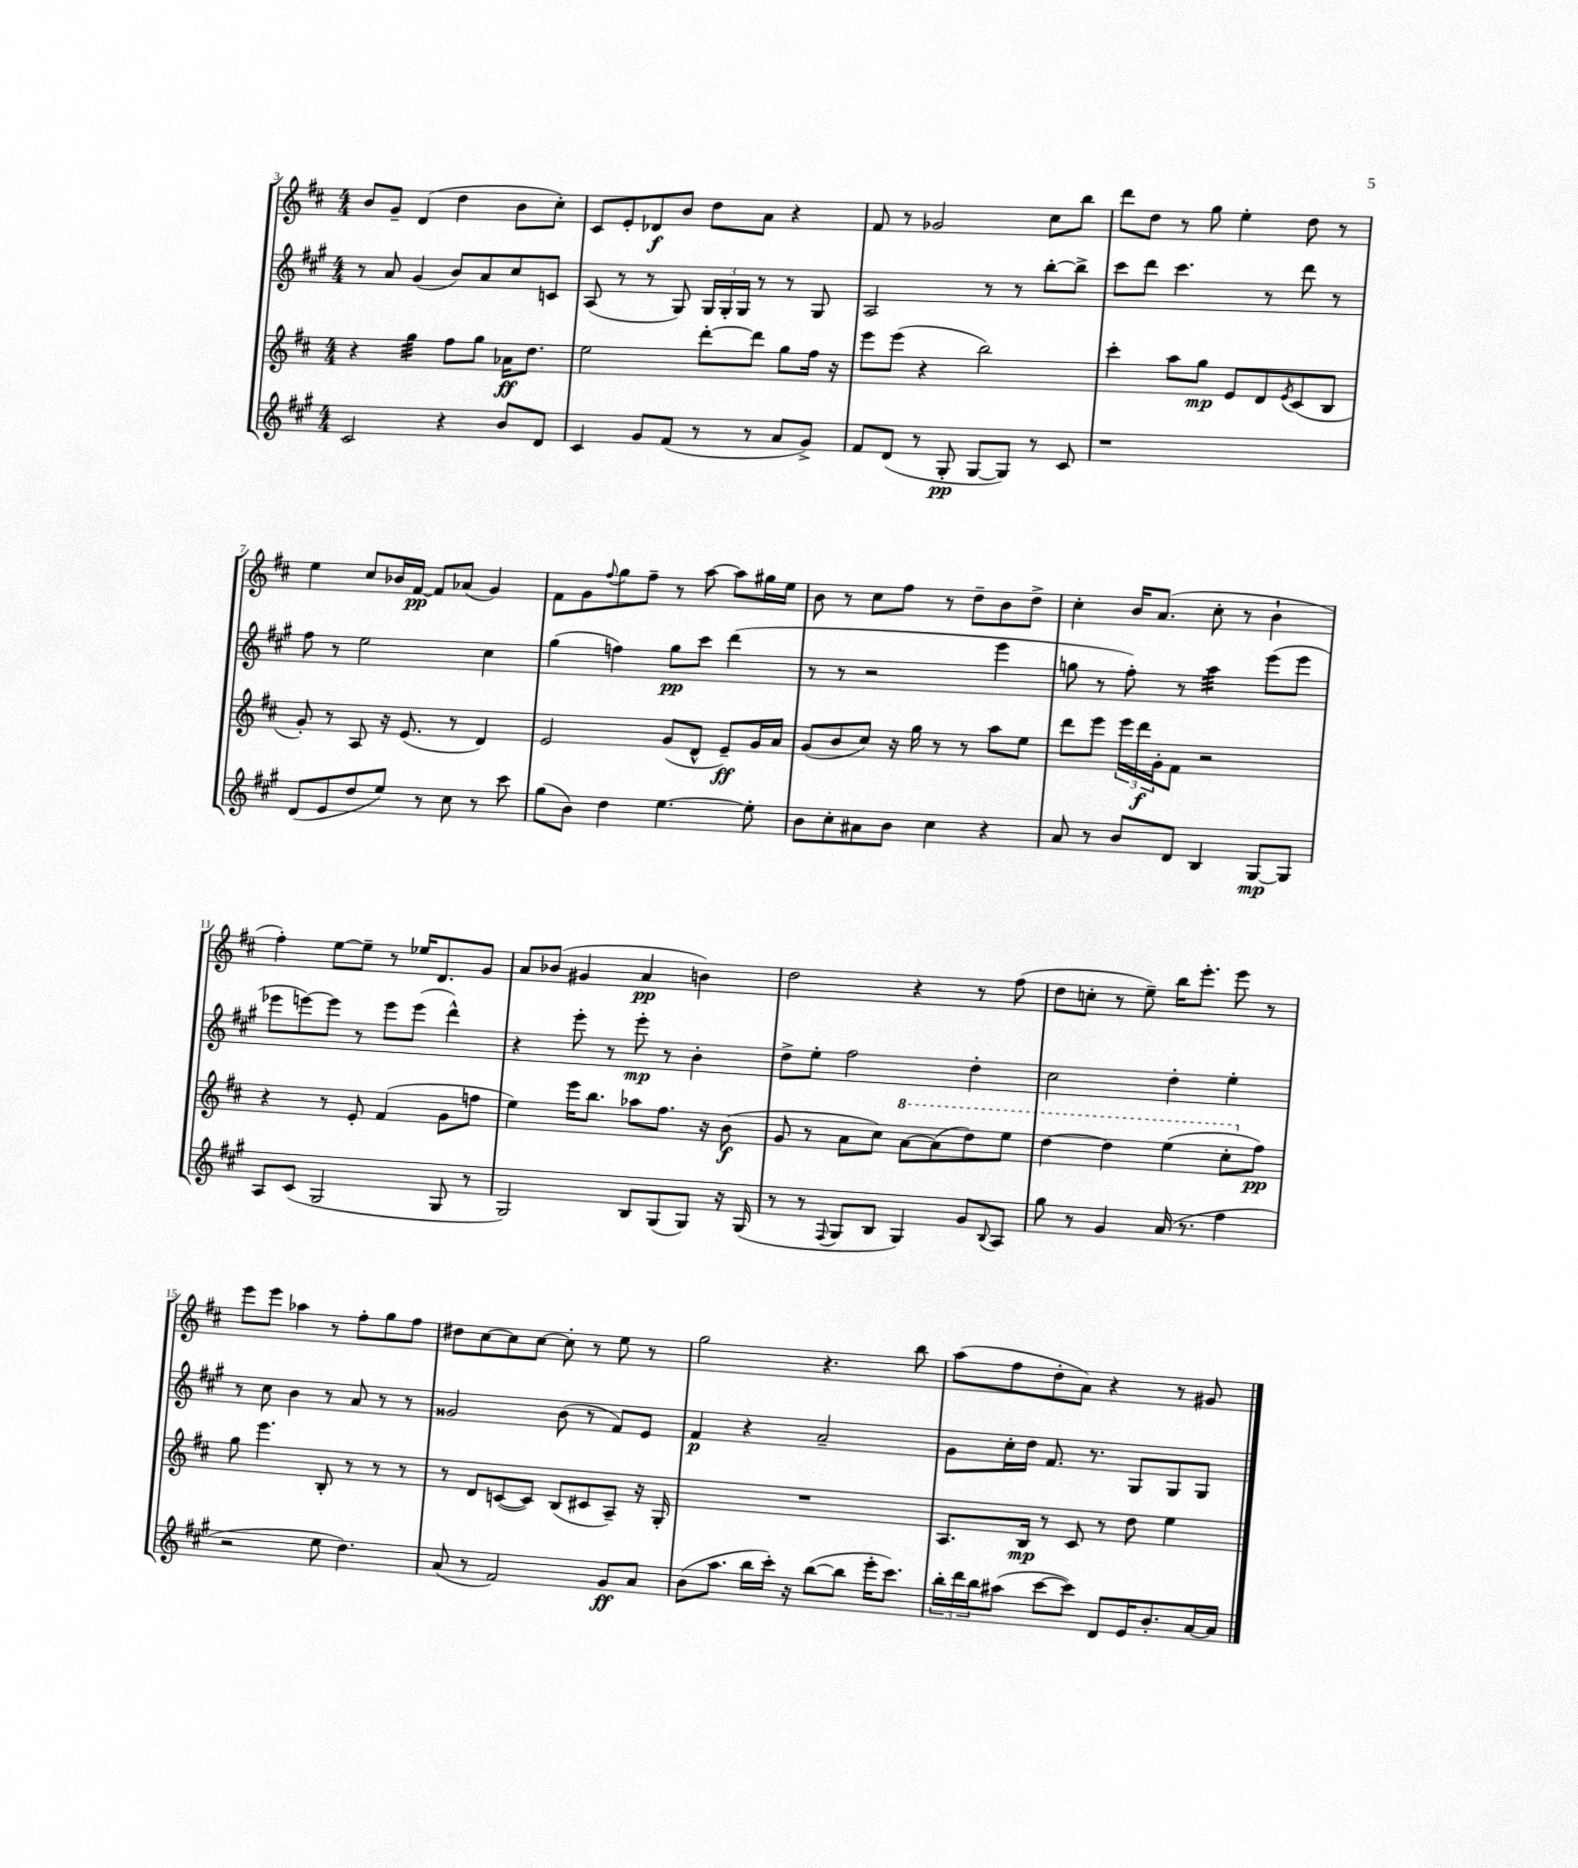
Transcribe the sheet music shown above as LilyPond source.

<<
\new StaffGroup <<
\new Staff = "s0" {
    \clef treble \key d \major \numericTimeSignature \time 4/4
    b'8 g'8-- d'4( d''4 b'8 cis''8-.) |
    cis'8 e'8-. des'8\f b'8 d''8 a'8 r4 |
    fis'8 r8 ges'2 cis''8 b''8 |
    d'''8 d''8 r8 g''8 e''4-. d''8 r8 |
    e''4 cis''8 bes'16 fis'16~\pp fis'8 aes'8( g'4) |
    fis'8 g'8 \appoggiatura { fis''8 } g''8 fis''8-- r8 a''8~ a''8 gis''16 e''16 |
    b'8 r8 cis''8 fis''8 r8 d''8-- b'8 d''8-> |
    cis''4-. b'16 a'8.( cis''8-. r8 b'4-! |
    fis''4-.) e''8~ e''8-- r8 ees''16 d'8. g'8 |
    a'8 bes'8( gis'4 a'4\pp b'4) |
    d''2 r4 r8 fis''8( |
    d''8 c''8-. r8 e''8--) b''16 e'''8.-. e'''8 r8 |
    e'''8 e'''8 aes''4 r8 fis''8-. g''8 fis''8 |
    dis''8 cis''8~ cis''8 cis''8~ cis''8-. r8 e''8 r8 |
    g''2 r4. b''8 |
    a''8( fis''8 d''8-. a'8) r4 r8 gis'8 \bar "|." |
}
\new Staff = "s1" {
    \clef treble \key a \major \numericTimeSignature \time 4/4
    r8 a'8 gis'4( b'8) a'8 cis''8 c'8 |
    a8( r8 r8 gis8) \tuplet 3/2 { gis16 gis16-. gis16 } r8 r8 gis8 |
    a2 r8 r8 b''8~-. b''8-> |
    cis'''8 d'''8 cis'''4. r8 d'''8 r8 |
    fis''8 r8 e''2 cis''4 |
    gis''4( f''4) gis''8\pp cis'''8 d'''4( |
    r8 r8 r2 e'''4 |
    g''8 r8 fis''8-.) r8 a''4:32 e'''8( e'''8 |
    ees'''8 e'''8~) e'''8 r8 e'''8 e'''8( d'''4-^) |
    r4 e'''8-. r8 e'''8-.\mp r8 b'4-. |
    d''8-> e''8-. fis''2 d''4-. |
    cis''2 d''4-. e''4-. |
    r8 cis''8 b'4 r8 a'8 r8 r8 |
    gisis'2 b'8( r8 fis'8) e'8 |
    fis'4\p r4 a'2-- |
    gis'8 cis''16-. d''16 fis'8. r8. gis8 gis8 gis8 \bar "|." |
}
\new Staff = "s2" {
    \clef treble \key d \major \numericTimeSignature \time 4/4
    r4 g''4:32 fis''8 g''8 aes'16\ff d''8. |
    e''2 d'''8~-. d'''8 g''8 fis''16 r16 |
    e'''8 e'''8( r4 b''2) |
    cis'''4-. a''8 g''8\mp e'8 d'8 \acciaccatura { e'8 } cis'8( b8 |
    g'8-.) r8 a8 r16 e'8.( r8 d'4) |
    e'2 g'8( d'8-^ e'8--\ff) g'16 a'16 |
    g'8( b'8 cis''8) r16 g''16 r8 r8 a''8 e''8 |
    d'''8 e'''8 \tuplet 3/2 { e'''16 d'''16\f g'16-. } fis'8 r2 |
    r4 r8 e'8-. fis'4( g'8 f''8 |
    e''4) e'''16 b''8. aes''8 fis''8. r16 b'8\f( |
    g'8 r8 a'8 cis''8) \ottava #1 a''8~ a''8( d'''8) e'''8 |
    d'''4~ d'''4 e'''4( cis'''8-. \ottava #0 fis''8\pp) |
    g''8 e'''4. b8-. r8 r8 r8 |
    r8 d'8 c'8~( c'8) b8( cis'8 a8--) r16 g16-. |
    R1 |
    a8. b16\mp r8 cis'8 r8 d''8 e''4 \bar "|." |
}
\new Staff = "s3" {
    \clef treble \key a \major \numericTimeSignature \time 4/4
    cis'2 r4 b'8 d'8 |
    cis'4 gis'8 fis'8( r8 r8 a'8 gis'8->) |
    fis'8 d'8( r8 gis8-.\pp gis8~ gis8) r8 cis'8 |
    r1 |
    d'8( e'8 d''8 e''8) r8 cis''8 r8 cis'''8 |
    gis''8( b'8) d''4 e''4.~ e''8-. |
    b'8 cis''8-. ais'8 b'8 cis''4 r4 |
    a'8 r8 b'8 d'8 b4 gis8~\mp gis8 |
    a8 cis'8( gis2 gis8 r8 |
    gis2) b8 gis8( gis8) r16 gis16( |
    r8 r8 \appoggiatura { fis8 } gis8 b8 gis4) gis'8 \appoggiatura { b8 } a8 |
    gis''8 r8 gis'4 a'16( r8. fis''4 |
    r2 e''8 d''4.) |
    a'8( r8 fis'2) gis'8\ff a'8 |
    b'8( a''8. b''16 cis'''16-.) r16 b''8~( b''8 e'''16-. cis'''8.) |
    \tuplet 3/2 { b''16-. d'''16 b''16 } ais''8( cis'''8~ cis'''8) d'8 e'16 b'8.-. a'16~ a'16 \bar "|." |
}
>>
>>
\layout { \context { \Score currentBarNumber = #3 } }
